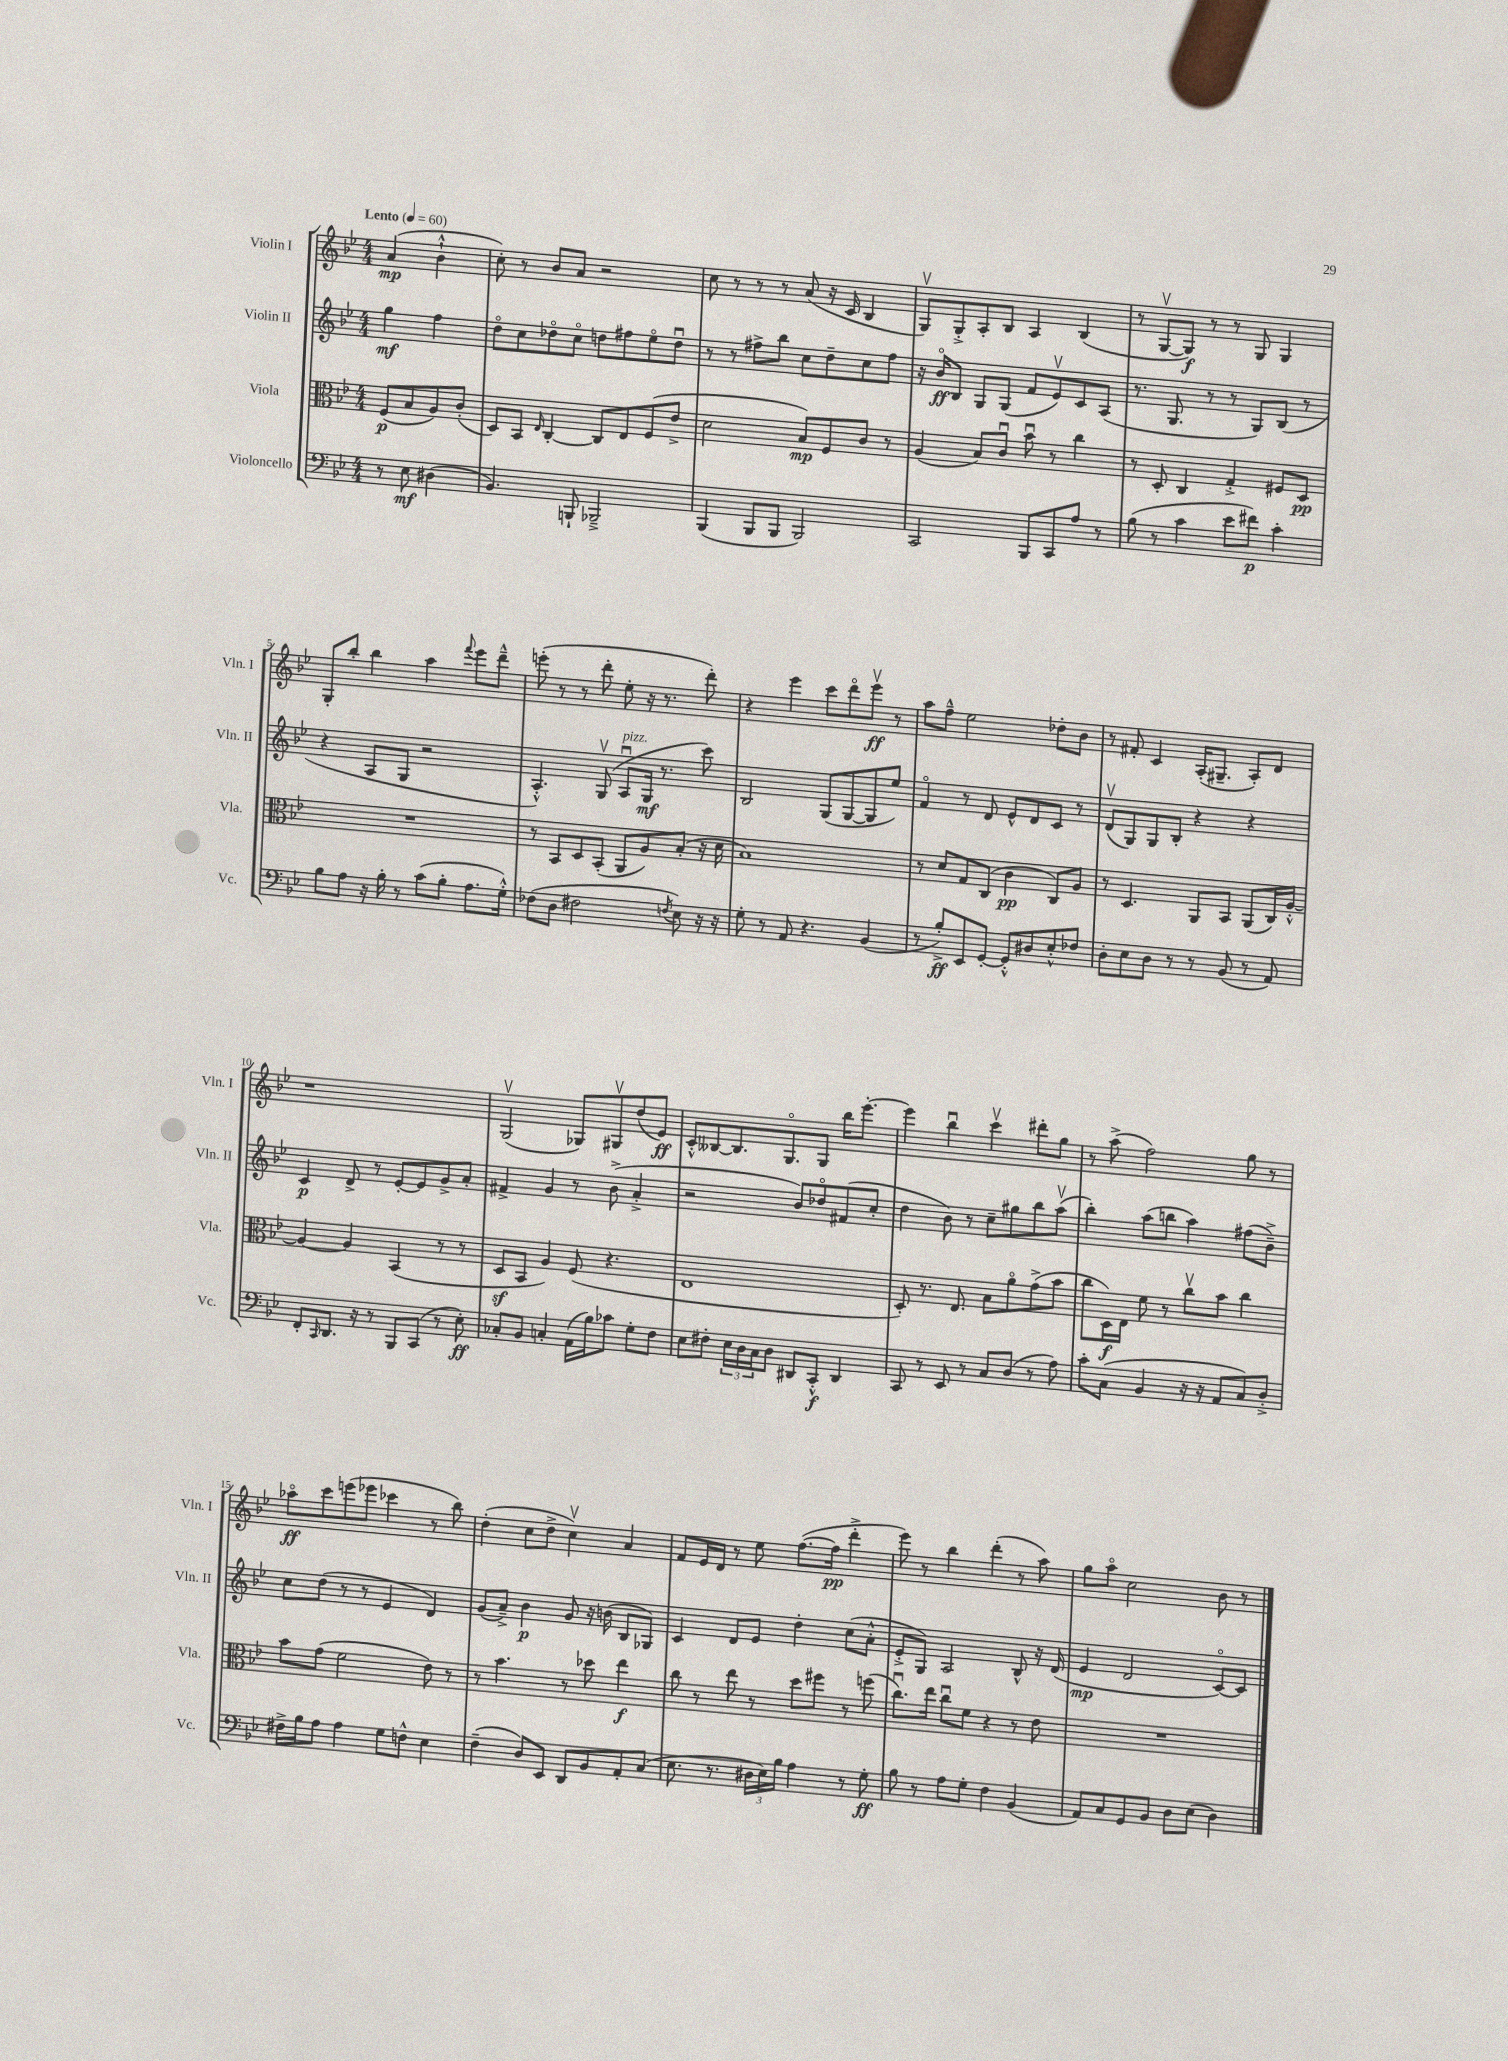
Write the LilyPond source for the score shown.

<<
\new StaffGroup <<
\new Staff = "s0" \with { instrumentName = "Violin I" shortInstrumentName = "Vln. I" } {
    \clef treble \key bes \major \numericTimeSignature \time 4/4 \partial 2 \tempo "Lento" 4 = 60
    a'4\mp( bes'4-!-^ |
    c''8-.) r8 bes'8 a'8 r2 |
    c''8 r8 r8 r8 a'8( r16 c'16 bes4 |
    g8\upbow) g8-.-> a8-. bes8 a4 bes4( |
    r8 g8~\upbow g8\f) r8 r8 g8 g4 |
    g8-. bes''8-. bes''4 a''4 \appoggiatura { f'''8 } ees'''8 d'''8---^ |
    e'''8-.( r8 r8 d'''8-. ees''8-. r16 r8. d'''8-.) |
    r4 ees'''4 c'''8 d'''8\flageolet ees'''8\upbow\ff r8 |
    a''8 f''8---^ ees''2 des''8-. bes'8 |
    r8 fis'8-. c'4 a16-.( gis8.-- a8-.) d'8 |
    r1 |
    g2\upbow( ges8) gis8\upbow d''8( ees'8\ff) |
    c'8-.-^ beses8~ beses8. g8.\flageolet g8 bes''16 ees'''8.~-. |
    ees'''4 bes''4\downbow c'''4\upbow dis'''8-. g''8 |
    r8 a''8->( f''2) g''8 r8 |
    aes''8\flageolet\ff c'''8 e'''8( ees'''8 ces'''4 r8 bes''8) |
    d''4-.( c''8 d''8-> c''4\upbow) a'4 |
    f'8 ees'16 d'16 r8 ees''8 f''8.~( f''16\pp d'''4-.-> |
    ees'''8) r8 bes''4 d'''4-.( r8 a''8) |
    g''8 a''8\flageolet c''2 bes'8 r8 \bar "|." |
}
\new Staff = "s1" \with { instrumentName = "Violin II" shortInstrumentName = "Vln. II" } {
    \clef treble \key bes \major \numericTimeSignature \time 4/4 \partial 2
    g''4\mf f''4 |
    d''8\flageolet c''8 des''8\flageolet c''8\flageolet d''8 fis''8 ees''8\flageolet d''8\downbow |
    r8 r8 fis''8-> bes''8 c''8 d''8-- c''8 fis''8 |
    r16 bes'16\flageolet\ff bes8 g8 g8( f'8 ees'8\upbow) c'8 a8( |
    r8. g8. r8 r8 g8) bes8( r8 |
    r4 a8 g8 r2 |
    a4.-.-^) g8\upbow( a8\downbow^\markup { \italic "pizz." } g16\mf r8. c'''8) |
    bes2 g8( g8~ g8 ees''8) |
    f'4\flageolet r8 d'8 ees'8-^ d'8 c'8 r8 |
    d'8\upbow( g8) g8 bes8-. r4 r4 |
    c'4\p d'8-> r8 ees'8~-. ees'8 g'8-> a'8-. |
    fis'4-> g'4 r8 bes'8->( a'4-.-> |
    r2 bes'8) des''8\flageolet fis'8( c''8-. |
    d''4 bes'8) r8 c''8-- gis''8 bes''8 a''8\upbow( |
    bes''4-.) a''8( b''8 a''4) fis''8( bes'8--->) |
    c''8 d''8( r8 r8 ees'4 d'4) |
    g'8( a'8--->) bes'4\p g'8 r16 b'16( bes8 ges8) |
    c'4 d'8 ees'8 d''4-. c''8( a'8-.-^ |
    ees'8-.-> g8) a2 bes8-^ r16 d'16( |
    ees'4\mp d'2 c'8~\flageolet) c'8 \bar "|." |
}
\new Staff = "s2" \with { instrumentName = "Viola" shortInstrumentName = "Vla." } {
    \clef alto \key bes \major \numericTimeSignature \time 4/4 \partial 2
    f8\p( bes8 a8) c'8-.( |
    d8) bes,8 \grace { ees16 } c4~-. c8 ees8 f8( ees'8-> |
    d'2 bes8\mp) f8 c'8 r8 |
    a4( bes8) c'8\downbow bes'8\downbow r8 c''4 |
    r8 d8-. c4 g4-.-> fis8 d8\pp |
    R1 |
    r8 bes,8 d8 bes,8-.( a,8 a8) bes8-.( r16 d'16 |
    bes1) |
    r8 d'8 g8 c8( c'4\pp c8) a8 |
    r8 d4. a,8 bes,8 a,8( c16) a16~-.-^ |
    a4~ a4 bes,4( r8 r8 |
    d8\sf bes,8 a4) f8( r4. |
    ees1 |
    d8-.) r8. ees8. bes8 a'8\flageolet g'8->( bes'8 |
    c''8 d16\f) ees16 f'8 r8 c''8\upbow bes'8 c''4 |
    bes'8 g'8( f'2 ees'8) r8 |
    r8 bes'4. r8 des''8 ees''4\f |
    c''8 r8 ees''8 r8 d''8 fis''8 r8 f''8( |
    c''8.\downbow) ees''16 c''8\downbow f'8 r4 r8 ees'8 |
    R1 \bar "|." |
}
\new Staff = "s3" \with { instrumentName = "Violoncello" shortInstrumentName = "Vc." } {
    \clef bass \key bes \major \numericTimeSignature \time 4/4 \partial 2
    r8 ees8\mf dis4( |
    bes,4.) b,,8-! bes,,2---> |
    bes,,4( bes,,8 bes,,8 bes,,2) |
    c,2 bes,,8 c,8 a8 r8 |
    bes8( r8 c'4 ees'8 fis'8\p) c'4-. |
    bes8 a8 r16 bes16-. r8 c'8( bes8-. a8. g16-.-^) |
    fes8( d8 fis2 \acciaccatura { f8 } ees8) r16 r16 |
    g8-. r8 a,8 r4. bes,4( |
    r8 bes8-.->\ff) ees,8 g,8~-. g,8-.-^ dis8 ees8-.-^ fes8 |
    d8-. ees8 d8 r8 r8 bes,8( r8 a,8) |
    f,8-. \grace { c,16 } d,8. r16 r8 bes,,8 c,8( r8 ees8-.\ff) |
    ces8-. bes,8 c4-. a,16( bes16) ces'8 g8-. f8 |
    ees8 fis8-. \tuplet 3/2 { ees16 d16 c16 } d8 dis,8 c,8-.-^\f dis,4 |
    c,8 r8 ees,8 r8 c8 d8( r8 a8) |
    c'8-. c8( bes,4 r16 r16 a,8 c8) d8-.-> |
    fis16-> bes16 a8 a4 g8 f8-^ ees4 |
    f4--( d8) ees,8 d,8 bes,8 a,8-. c8( |
    ees8. r8. \tuplet 3/2 { dis16 ees16) bes16 } a4 r8 g8-.\ff |
    bes8 r8 a8 g8-. f4 bes,4( |
    a,8) c8 g,8 bes,8 d8 ees8( d4) \bar "|." |
}
>>
>>
